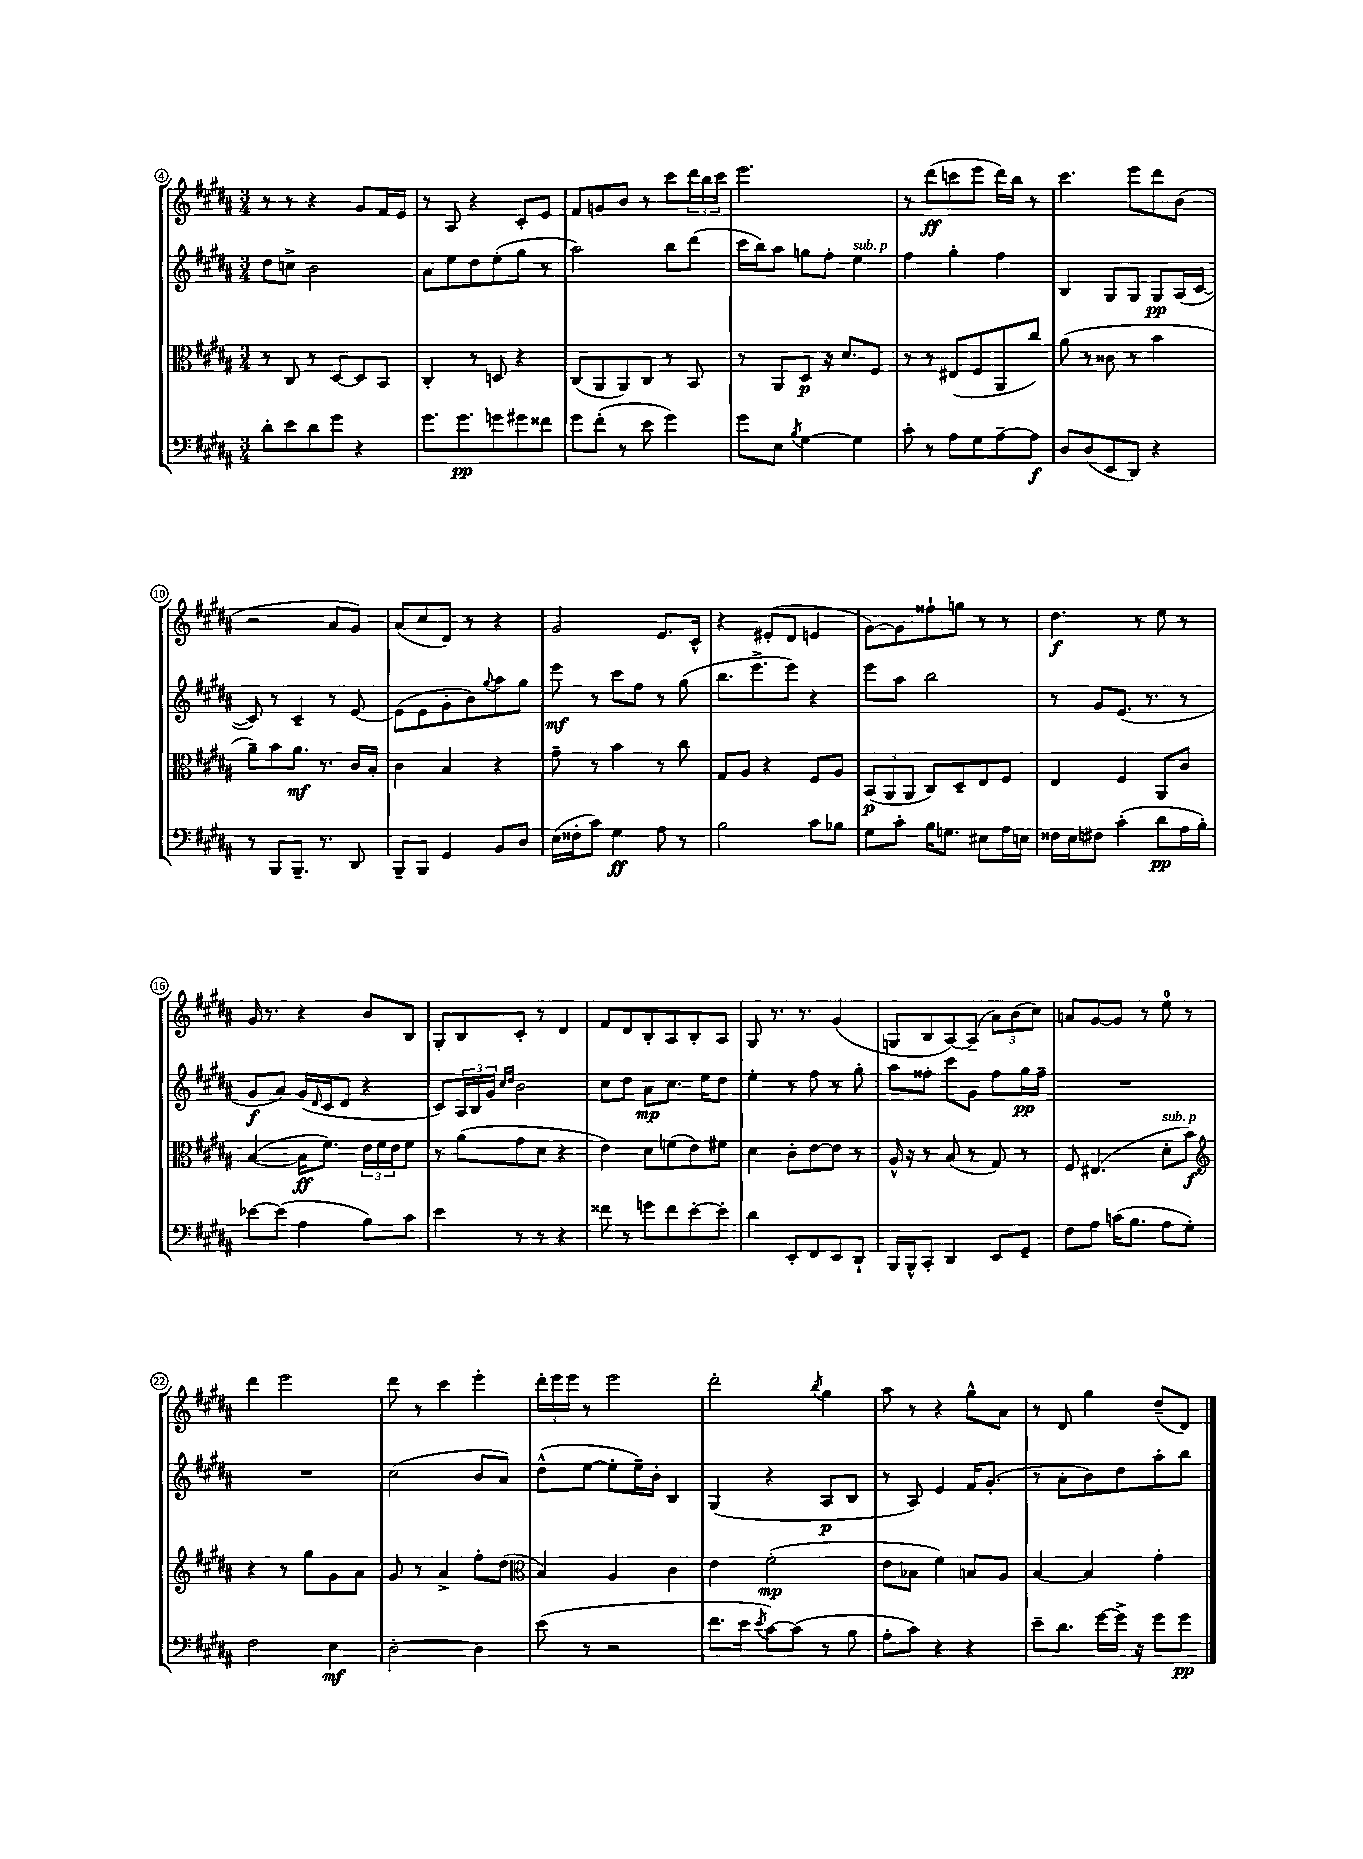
<<
\new StaffGroup <<
\new Staff = "s0" {
    \clef treble \key b \major \numericTimeSignature \time 3/4
    r8 r8 r4 gis'8 fis'16 e'16 |
    r8 ais8 r4 cis'8-. e'8 |
    fis'8 g'8 b'8 r8 cis'''8 \tuplet 3/2 { dis'''16 b''16 cis'''16 } |
    e'''2. |
    r8 dis'''8\ff( c'''8 e'''8 dis'''16) b''16 r8 |
    cis'''4. e'''8 dis'''8 b'8( |
    r2 ais'8 gis'8) |
    ais'8( cis''8 dis'8) r8 r4 |
    gis'2 e'8. cis'16-^ |
    r4 eis'8-.( dis'8 e'4 |
    gis'8~) gis'8 fisis''8-! g''8 r8 r8 |
    dis''4.\f r8 e''8 r8 |
    gis'16 r8. r4 b'8 b8 |
    gis8-. b8 cis'8-. r8 dis'4 |
    fis'8 dis'8 b8-. ais8 b8-. ais8 |
    gis8 r8. r8. gis'4( |
    g8 b8 ais8~) ais8--( \tuplet 3/2 { ais'8) b'8( cis''8) } |
    a'8 gis'8~ gis'8 r8 e''8-0 r8 |
    dis'''4 e'''2 |
    dis'''8 r8 cis'''4 e'''4-. |
    \tuplet 3/2 { dis'''16-. e'''16 e'''16 } r8 e'''2 |
    dis'''2-. \acciaccatura { b''8 } gis''4 |
    ais''8 r8 r4 gis''8-^ ais'8 |
    r8 dis'8 gis''4 dis''8--( dis'8) \bar "|." |
}
\new Staff = "s1" {
    \clef treble \key b \major \numericTimeSignature \time 3/4
    dis''8 c''8-> b'2 |
    ais'8 e''8 dis''8 e''8-.( gis''8 r8 |
    ais''2) b''8 dis'''8( |
    cis'''16 b''16) ais''8 g''8 fis''8-. e''4^\markup { \italic "sub. p" } |
    fis''4 gis''4-. fis''4 |
    b4 gis8 gis8 gis8\pp ais16( cis'16~ |
    cis'8) r8 cis'4-- r8 e'8~ |
    e'8( e'8 gis'8-. b'8) \appoggiatura { gis''8 } ais''8 gis''8 |
    e'''8\mf r8 cis'''8 fis''8 r8 gis''8( |
    b''8. e'''8.-> e'''8) r4 |
    e'''8 ais''8 b''2 |
    r8 gis'8 e'8.( r8. r8 |
    gis'8\f ais'8) gis'16( \grace { dis'16 } cis'16 dis'8 r4 |
    cis'8) \tuplet 3/2 { ais16 b16 gis'16 } \grace { cis''16 dis''16 } b'2 |
    cis''8 dis''8 ais'8\mp cis''8. e''16 dis''8 |
    e''4-. r8 fis''8 r8 gis''8-. |
    ais''8 fisis''8-. cis'''8 gis'8 fisis''8 gis''16\pp fisis''16-- |
    R2. |
    R2. |
    cis''2( b'8 ais'8) |
    dis''8-^( e''8~ e''8-. e''16--) b'16-. b4 |
    gis4( r4 ais8\p b8 |
    r8 ais8) e'4 fis'16 gis'8.-.( |
    r8 ais'8-. b'8) dis''8 ais''8-. b''8 \bar "|." |
}
\new Staff = "s2" {
    \clef alto \key b \major \numericTimeSignature \time 3/4
    r8 cis8 r8 dis8~ dis8 b,8 |
    cis4-. r8 d8 r4 |
    cis8( ais,8 ais,8) cis8 r8 b,8 |
    r8 ais,8 dis8\p r16 dis'8. fis8 |
    r8 r8 eis8( fis8 ais,8 cis''8) |
    ais'8( r8 cisis'8 r8 b'4 |
    ais'8--) b'8 ais'8.\mf r8. cis'16 b16-. |
    cis'4 b4 r4 |
    gis'8-- r8 b'4 r8 cis''8 |
    gis8 ais8 r4 fis8 ais8 |
    \tuplet 3/2 { b,8\p( ais,8 ais,8 } cis8) dis8-- e8 fis8 |
    e4 fis4 ais,8 cis'8 |
    b4~( b16\ff fis'8.) \tuplet 3/2 { e'16 fis'16 e'16 } fis'8 |
    r8 ais'8( gis'8 dis'8 r4 |
    e'4) dis'8 f'8( e'8) fis'8 |
    dis'4 cis'8-. e'8~ e'8 r8 |
    ais16-^ r16 r8 b8( r8 gis8) r8 |
    fis8 eis4.( dis'8-.^\markup { \italic "sub. p" } b'8\f) |
    \clef treble r4 r8 gis''8 gis'8 ais'8 |
    gis'8 r8 ais'4-> fis''8-. dis''8( |
    \clef alto b4) ais4 cis'4 |
    e'4 fis'2-.\mp( |
    e'8 bes8 fis'4) b8 ais8 |
    b4~ b4 gis'4-. \bar "|." |
}
\new Staff = "s3" {
    \clef bass \key b \major \numericTimeSignature \time 3/4
    dis'8-. e'8 dis'8 gis'8 r4 |
    gis'8. gis'8.\pp g'8 gis'8 fisis'8 |
    gis'8 fis'8-.( r8 e'8 gis'4) |
    gis'8 e8 \acciaccatura { b8 } gis4~ gis4 |
    cis'8-. r8 ais8 gis8 ais8~-- ais8\f |
    dis8 dis8( e,8 dis,8) r4 |
    r8 b,,8 b,,8.-- r8. dis,8 |
    b,,8-- b,,8 gis,4 b,8 dis8 |
    e16( fisis16-. cis'8) gis4\ff ais8 r8 |
    b2 cis'8 bes8 |
    gis8 cis'8-. b16 g8. eis8 ais16 e16 |
    fisis16 e16 fis8 cis'4-.( dis'8\pp ais16 b16-.) |
    ees'8~ ees'8( ais4 b8) cis'8 |
    e'4 r8 r8 r4 |
    fisis'8 r8 g'8 fisis'8 e'8~-. e'8-. |
    dis'4 e,8-. fis,8 e,8 dis,8-! |
    b,,16 b,,16-^ cis,8-. dis,4 e,8 gis,8-- |
    fis8 ais8 c'16( b8. ais8 gis8-.) |
    fis2 e4\mf |
    dis2~-. dis4 |
    e'8( r8 r2 |
    fis'8. e'16 \acciaccatura { e'8 } cis'8~) cis'8( r8 b8 |
    ais8-. cis'8) r4 r4 |
    e'8-- dis'8. gis'16~ gis'16-> r16 gis'8 gis'8\pp \bar "|." |
}
>>
>>
\layout { \context { \Score currentBarNumber = #4 \override BarNumber.stencil = #(make-stencil-circler 0.1 0.3 ly:text-interface::print) } }
